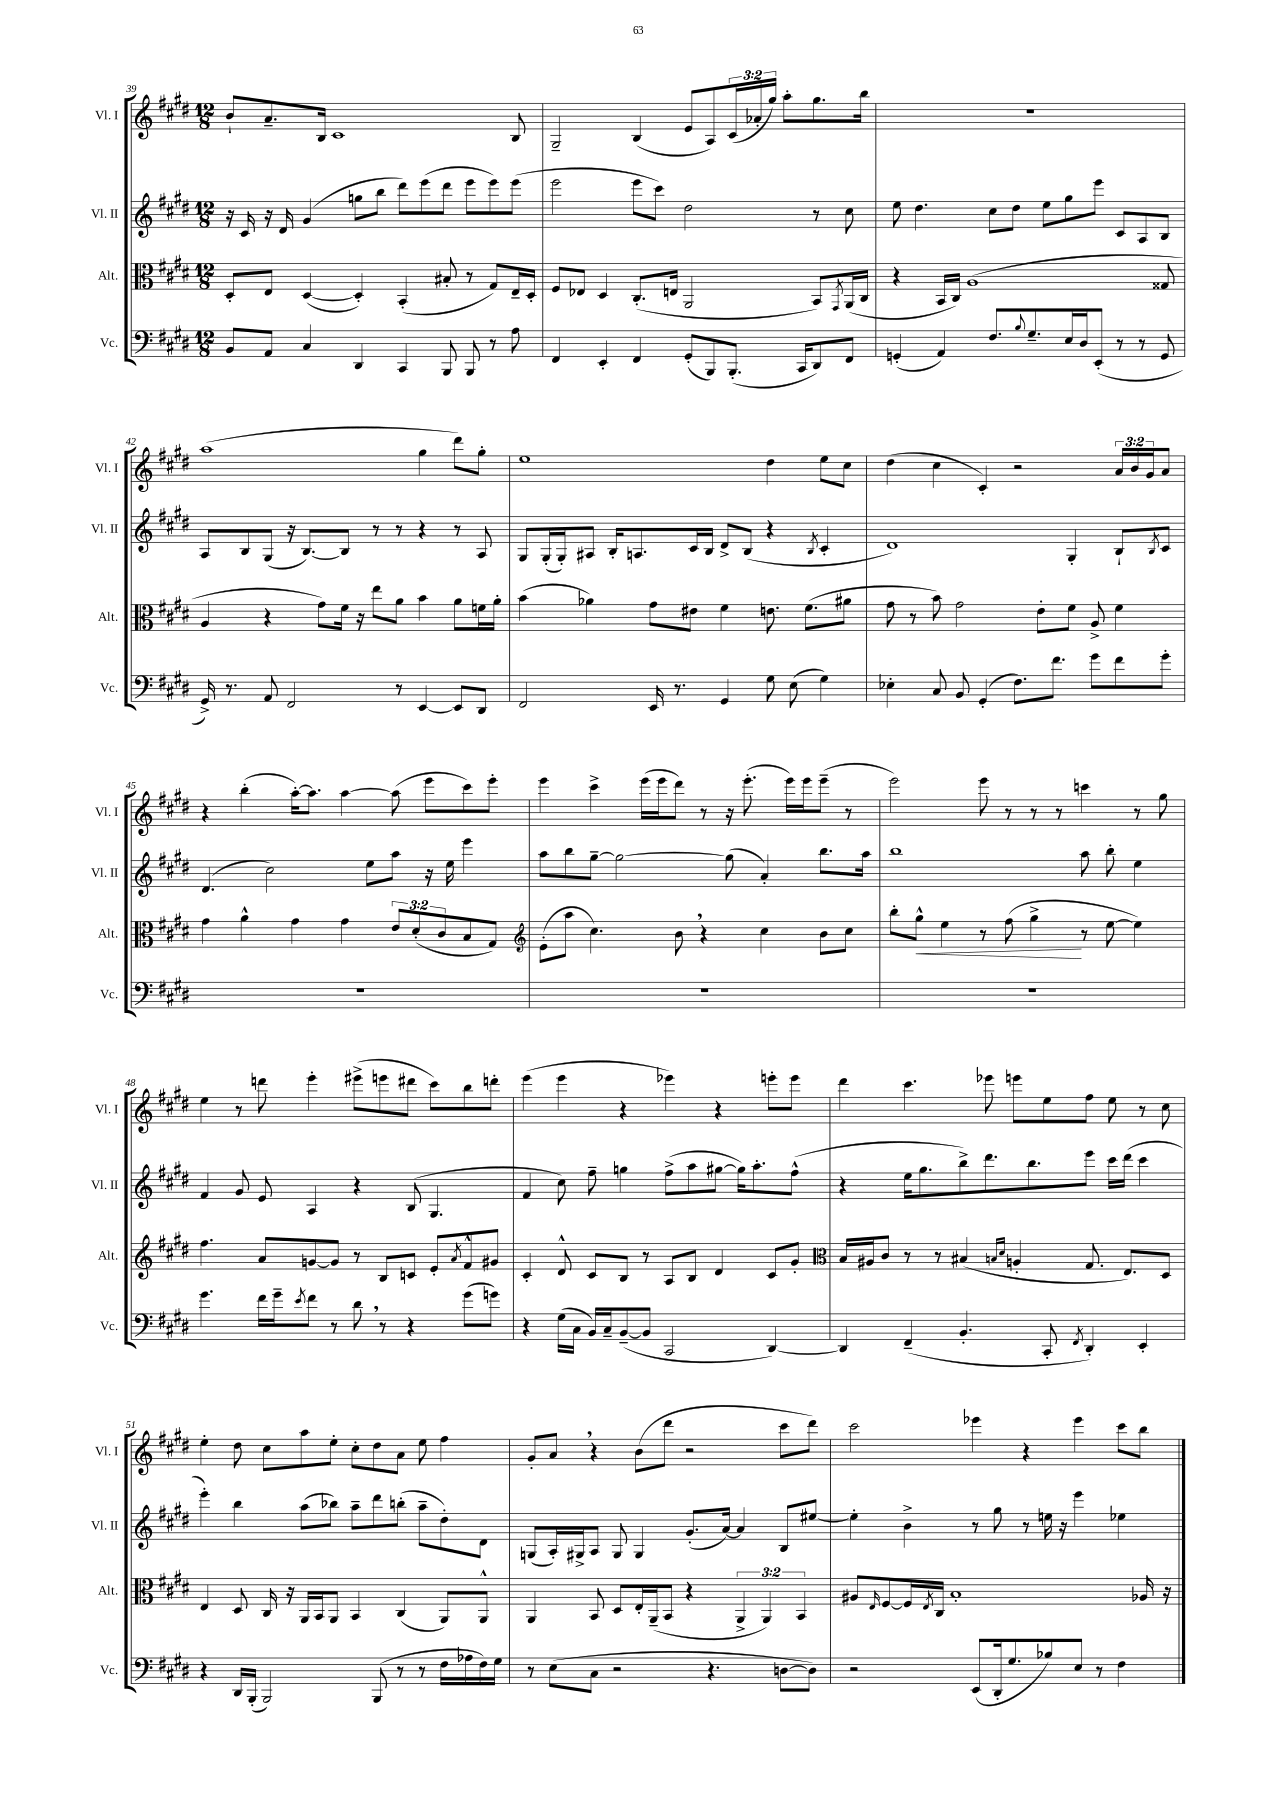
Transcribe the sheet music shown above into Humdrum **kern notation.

**kern	**kern	**kern	**kern
*staff4	*staff3	*staff2	*staff1
*clefF4	*clefC3	*clefG2	*clefG2
*k[f#c#g#d#]	*k[f#c#g#d#]	*k[f#c#g#d#]	*k[f#c#g#d#]
*M12/8	*M12/8	*M12/8	*M12/8
8BB/L	8D#'/L	16r	8b`/L
.	.	16c#/	.
8AA/J	8E/J	16r	8.a~/
.	.	16d#/	.
4C#/	([4D#/	(4g#/	.
.	.	.	16B/Jk
.	.	.	1c#
4DD#/	4D#'/])	8gg\L	.
.	.	8bb\J	.
4CC#/	(4BB'/	8ddd#\L)	.
.	.	(8eee\	.
8BBB/	8B#'/	8ddd#\J	.
8BBB/	8r	8eee\L	.
8r	8G#/L)	8eee\)	.
8A\	16E~/L	(8eee\J	8B/
.	16D#'/JJ	.	.
=	=	=	=
4FF#/	8F#/L	2eee\	2G#~/
.	8E-/J	.	.
4EE'/	4D#/	.	.
4FF#/	(8.C#'/L	8eee\L	(4B/
.	.	8ccc#\J)	.
.	16E/Jk	.	.
(8GG#'/L	2AA/	2dd#\	8e/L
8BBB/)	.	.	8A/)
(8.BBB'/J	.	.	(24c#/L
.	.	.	24a-'/
.	.	.	24gg#/JJ)
.	.	.	8aa'\L
16CC#/LK	.	.	.
8DD#/)	8BB/L)	8r	8.gg#\
.	8qGG#/	.	.
8FF#/J	(16AA/L	8cc#\	.
.	16C#/JJ	.	16bb\Jk
=	=	=	=
(4GG'/	4r	8ee\	1.r
.	.	4.dd#\	.
4AA/)	16BB/LL	.	.
.	16C#/JJ)	.	.
.	(1A	.	.
8.F#/L	.	8cc#\L	.
.	.	8dd#\J	.
8qqB/	.	.	.
8.G#~/	.	.	.
.	.	8ee\L	.
16E/L	.	8gg#\	.
16D#/J	.	.	.
(8EE'/J	.	8eee\J	.
8r	.	8c#/L	.
8r	.	8A/	.
8GG/	8G##/	8B/J	.
=	=	=	=
16GG#^/)	4A/	8A/L	(1aa
8.r	.	.	.
.	.	8B/	.
8AA/	4r	(8G#/J	.
2FF#/	.	16r	.
.	.	[8.B/L)	.
.	8g#\L)	.	.
.	16f#\Jk	8B/]J	.
.	16r	.	.
.	8ee\L	8r	.
8r	8a\J	8r	.
[4EE/	4b\	4r	4gg#\
8EE/]L	8a\L	8r	8ddd#\L)
8DD#/J	16f\L	8A/	8gg#'\J
.	16a'\JJ	.	.
=	=	=	=
2FF#/	(4b\	8G#/L	1ee
.	.	(16G#'/L	.
.	.	16G#'/J)	.
.	4a-\)	8A#/J	.
.	.	16B'/LK	.
.	.	8.A/	.
16EE/	8g#\L	.	.
8.r	.	.	.
.	8e#\J	16c#/L	.
.	.	16B/JJ	.
4GG#/	4f#\	8d#^/L	.
.	.	(8B/J	.
8G#\	8.e\	4r	4dd#\
(8E\	.	.	.
.	(8.f#\L	.	.
.	.	8qB/	.
4G#\)	.	4c#'/	8ee\L
.	8a#\J	.	8cc#\J
=	=	=	=
4E-'\	8g#\	1d#)	(4dd#\
.	8r	.	.
8C#/	8b\)	.	4cc#\
8BB/	2g#\	.	.
(4GG#'/	.	.	4c#'/)
8.F#\L)	.	.	2r
.	8e'\L	.	.
8.f#\J	.	.	.
.	8f#\J	4G#'/	.
8g#\L	8A^/	.	.
8f#\	4f#\	8B`/L	24a/LL
.	.	.	24b/
.	.	.	24g#/J
.	.	8qB/	.
8g#'\J	.	8c#/J	8a/J
=	=	=	=
1.r	4g#\	(4.d#/	4r
.	4a^^\	.	(4bb'\
.	.	2cc#\)	.
.	4g#\	.	[16aa'\LK)
.	.	.	8.aa\]J
.	4g#\	.	[4aa\
.	.	8ee\L	.
.	12e/L	8aa\J	(8aa\]
.	(12d#'/	.	.
.	.	16r	8eee\L
.	12c#/	.	.
.	.	16ee\	.
.	8B/	4eee\	8ccc#\)
.	8G#/J)	.	8eee'\J
=	=	=	=
*	*clefG2	*	*
1.r	(8e'\L	8aa\L	4eee\
.	8aa\J	8bb\	.
.	4.cc#\)	[8gg#~\J	4ccc#^\
.	.	2gg#\_	.
.	.	.	(16eee\LL
.	.	.	16eee\J
.	8b\	.	8ddd#\J)
.	4r	.	8r
.	.	(8gg#\]	16r
.	.	.	(8.eee'\
.	4cc#\	4a'/)	.
.	.	.	16eee\LL)
.	.	.	16eee\J
.	8b\L	8.bb\L	(8eee~\J
.	8cc#\J	.	8r
.	.	16aa\Jk	.
=	=	=	=
1.r	8bb'\L	1bb	2eee\)
.	8gg#^^\J	.	.
.	4ee\	.	.
.	8r	.	8eee\
.	(8ff#\	.	8r
.	4gg#^\	.	8r
.	.	.	8r
.	8r	8aa\	4ccc\
.	[8ee\	8bb'\	.
.	4ee\])	4ee\	8r
.	.	.	8gg#\
=	=	=	=
4.g#\	4.ff#\	4f#/	4ee\
.	.	8g#/	8r
16f#\LL	8a/L	8e/	8ddd\
16g#~\J	.	.	.
8qe/	.	.	.
8f#\J	[8g/	4A/	4eee'\
8r	8g/]J	.	.
8d#\	8r	4r	(8eee#^\L
8r	8B/L	.	8eee\
4r	8c/J	(8B/	8ddd#\J
.	8e'/L	4.G#/	8ccc#\L)
.	8qa/	.	.
(8g#\L	8f#^^/	.	8bb\
8g\J)	8g#/J	.	8ddd'\J
=	=	=	=
4r	4c#'/	4f#/	(4eee\
(16G#\LL	8d#^^/	8cc#\)	4eee\
16C#\JJ	.	.	.
16BB/LL)	8c#/L	8ff#~\	.
16C#~/J	.	.	.
([8BB~/	8B/J	4gg\	4r
8BB/]J	8r	.	.
2CC#/	8A/L	(8ff#^\L	4eee-\)
.	8B/J	8aa\	.
.	4d#/	[8gg#\J	4r
.	.	16gg#\]LK)	.
.	.	8.aa'\	.
[4DD#/)	8c#/L	.	8eee'\L
.	8g#'/J	(8ff#^^\J	8eee\J
=	=	=	=
*	*clefC3	*	*
4DD#/]	16B/LL	4r	4ddd#\
.	16A#/J	.	.
.	8c#/J	.	.
(4FF#~/	8r	16ee\LK	4.ccc#\
.	.	8.gg#\	.
.	8r	.	.
4.BB'/	(4B#/	8bb^\)	.
.	.	8.ddd#\	8eee-\
.	16qqB/LL	.	.
.	16qqd#/JJ	.	.
.	4A'/	.	8eee\L
.	.	8.bb\	.
8CC#'/	.	.	8ee\
8qFF#/	.	.	.
4DD#'/)	8.G#/	8eee\J	8ff#\J
.	.	16ccc#\LL	8ee\
.	8.E/L)	(16ddd#\JJ	.
4EE'/	.	4ccc#\	8r
.	8D#/J	.	8cc#\
=	=	=	=
4r	4E/	4eee'\)	4ee'\
16DD#/LL	8D#/	4bb\	8dd#\
(16BBB'/JJ	.	.	.
2BBB/)	16C#/	.	8cc#\L
.	16r	.	.
.	16AA/LL	(8aa\L	8aa\
.	16BB/J	.	.
.	8AA/J	8bb-\J)	8ee'\J
.	4BB/	8aa~\L	8cc#'\L
(8BBB/	.	8ddd#\	8dd#\
8r	(4C#/	(8bb'\J	8a\J
8r	.	8aa~\L	8ee\
16F#\LL	8AA/L)	8dd#'\)	4ff#\
16A-\	.	.	.
16F#\)	8AA^^/J	8d#\J	.
16G#\JJ	.	.	.
=	=	=	=
8r	4AA/	(8G/L	8g#'/L
(8E\L	.	16A'/L)	8a/J
.	.	16G#^/J	.
8C#\J	8BB/	8A/J	4r
2r	8D#/L	8G#/	.
.	16E'/L	4G#/	(8b\L
.	(16AA~/J	.	.
.	8BB/J	.	8ddd#\J
.	4r	(8.g#'/L	2r
4.r	.	.	.
.	.	[16a/Jk)	.
.	6AA^/	4a/]	.
.	6AA/)	.	.
[8D\L	.	8B/L	8ccc#\L
.	6BB/	.	.
8D\]J)	.	[8ee#/J	8ddd#\J)
=	=	=	=
2r	8A#/L	4ee#'\]	2ccc#\
.	16qqE/	.	.
.	[8F#/	.	.
.	16F#/]L	4b^\	.
.	8qE/	.	.
.	16C#/JJ	.	.
.	1B'	.	.
(8EE/L	.	8r	4eee-\
16DD#'/k	.	8gg#\	.
8.G#/	.	.	.
.	.	8r	4r
8B-/)	.	16ee\	.
.	.	16r	.
8E/J	.	4eee\	4eee-\
8r	.	.	.
4F#\	.	4ee-\	8ccc#\L
.	16A-/	.	8bb\J
.	16r	.	.
==	==	==	==
*-	*-	*-	*-
